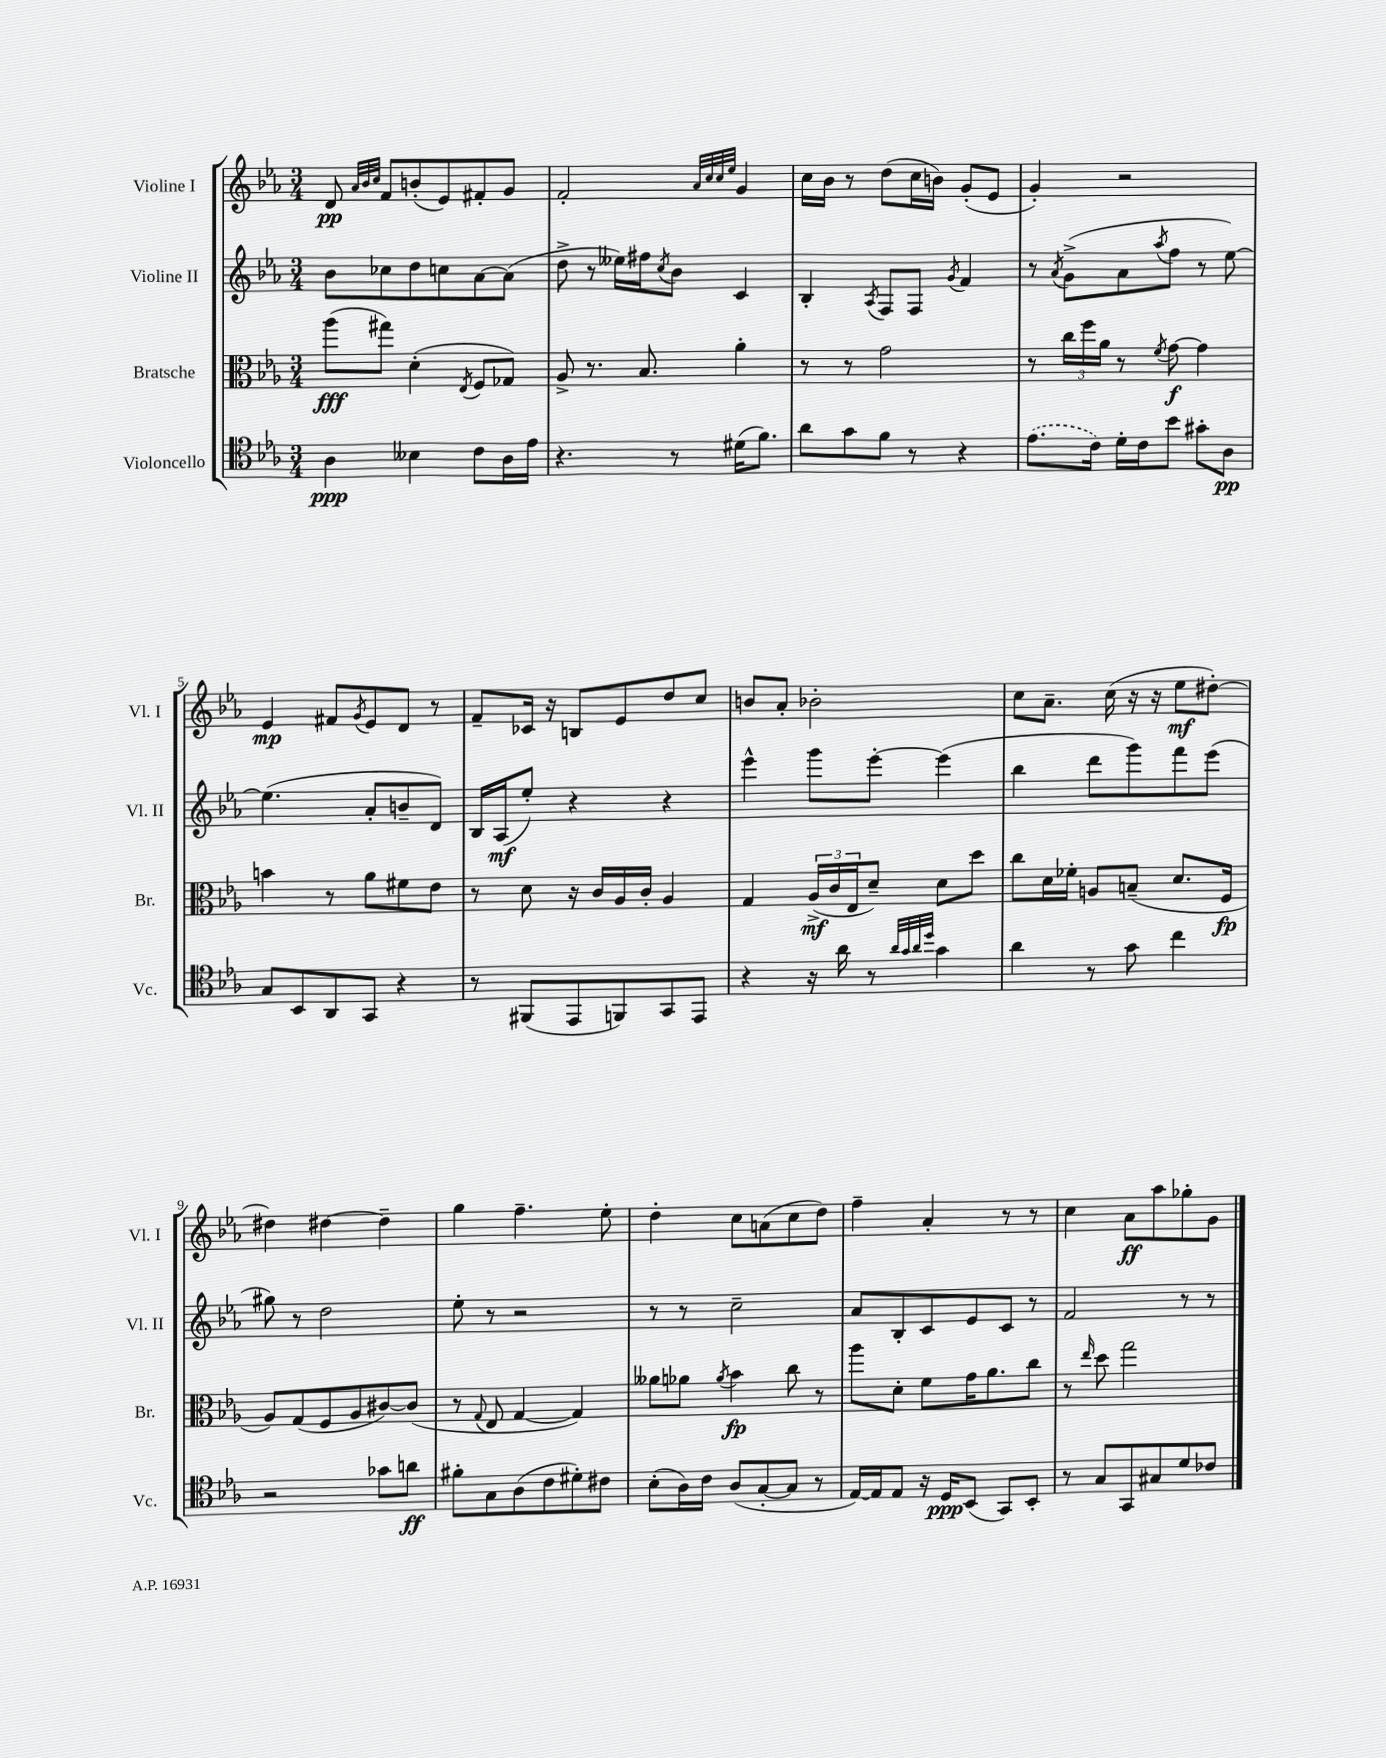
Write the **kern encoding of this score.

**kern	**kern	**kern	**kern
*staff4	*staff3	*staff2	*staff1
*clefC4	*clefC3	*clefG2	*clefG2
*k[b-e-a-]	*k[b-e-a-]	*k[b-e-a-]	*k[b-e-a-]
*M3/4	*M3/4	*M3/4	*M3/4
4A-	(8aa-	8b-	8d
.	.	.	32qqa-
.	.	.	32qqb-
.	.	.	32qqcc
.	8gg#)	8cc-	8f
4B--	(4d'	8dd	(8b'
.	.	8cc	8e-)
.	8qE-	.	.
8c	8F	[8a-	8f#'
16A-	8G-)	(8a-]	8g
16e-	.	.	.
=	=	=	=
4.r	8A-^	8dd^	2f'
.	8.r	8r	.
.	.	16ee--)	.
.	8.B-	16ff#	.
.	.	8qcc	.
8r	.	8b-	.
.	.	.	32qqa-
.	.	.	32qqcc
.	.	.	32qqcc
.	.	.	32qqee-
(16d#	4a-'	4c	4g
8.f)	.	.	.
=	=	=	=
8a-	8r	4B-'	16cc
.	.	.	16b-
8g	8r	.	8r
.	.	8qA-	.
8f	2g	8F	(8dd
8r	.	8F	16cc
.	.	.	16b)
.	.	8qg	.
4r	.	4f	(8g'
.	.	.	8e-
=	=	=	=
(8.e-	8r	8r	4g')
.	.	8qa-	.
.	24cc	(8g^	.
.	24ff	.	.
16c)	.	.	.
.	24a-	.	.
16d'	8r	8a-	2r
16c	.	.	.
.	8qf	8qaa-	.
8b-	[8g	8ff	.
8g#'	4g]	8r	.
8A-	.	[8ee-)	.
=	=	=	=
8G	4b	(4.ee-]	4e-
8BB-	.	.	.
8AA-	8r	.	8f#
.	.	.	8qg
8GG	8a-	8a-'	8e-
4r	8f#	8b~	8d
.	8e-	8d)	8r
=	=	=	=
8r	8r	16B-	8f~
.	.	(16A-	.
(8FF#	8d	8ee-')	16c-
.	.	.	16r
8EE-	16r	4r	8B
.	16c	.	.
8FF)	16A-	.	8e-
.	16c'	.	.
8GG	4A-	4r	8dd
8EE-	.	.	8cc
=	=	=	=
4r	4G	4eee-^^	8b
.	.	.	8a-'
16r	(24A-^	8ggg	2b-'
.	24c	.	.
16a-	.	.	.
.	24E-	.	.
8r	8d~)	[8eee-'	.
32qqa-	.	.	.
32qqg	.	.	.
32qqa-	.	.	.
32qqdd	.	.	.
4g	8d	(4eee-]	.
.	8dd	.	.
=	=	=	=
4a-	8cc	4bb-	8cc
.	16d	.	8.a-~
.	16f-'	.	.
8r	8A	8ddd	.
.	.	.	(16cc
8g	(8B~	8ggg)	16r
.	.	.	16r
4cc	8.d	8fff	8ee-
.	.	(8eee-	[8dd#')
.	16F	.	.
=	=	=	=
2r	8A-)	8gg#)	4dd#]
.	(8G	8r	.
.	8F	2dd	[4dd#
.	8A-	.	.
8g-	[8c#)	.	4dd#~]
8a	(8c#]	.	.
=	=	=	=
8f#'	8r	8ee-'	4gg
.	8qqG	.	.
8G	8E-	8r	.
(8A-	[4G	2r	4.ff~
8c	.	.	.
8d#')	4G])	.	.
8c#	.	.	8ee-'
=	=	=	=
(8B-'	8a--	8r	4dd'
16A-)	8a-	8r	.
16c	.	.	.
.	8qa-	.	.
(8A-	4b-	2cc~	8cc
[8G'	.	.	(8a
8G]	8cc	.	8cc
8r	8r	.	8dd)
=	=	=	=
[16E-)	8aa-	8a-	4ff~
16E-]	.	.	.
8E-	8d'	8B-'	.
16r	8f	8c	4a-'
16D	.	.	.
(8BB-	16g	8e-	.
.	8.a-	.	.
8GG)	.	8c	8r
8BB-'	8cc	8r	8r
=	=	=	=
8r	8r	2f	4cc
.	16qqee-	.	.
8G	8dd	.	.
8GG	2gg	.	8a-
8G#	.	.	8aa-
8d	.	8r	8gg-'
8c-	.	8r	8g
==	==	==	==
*-	*-	*-	*-
